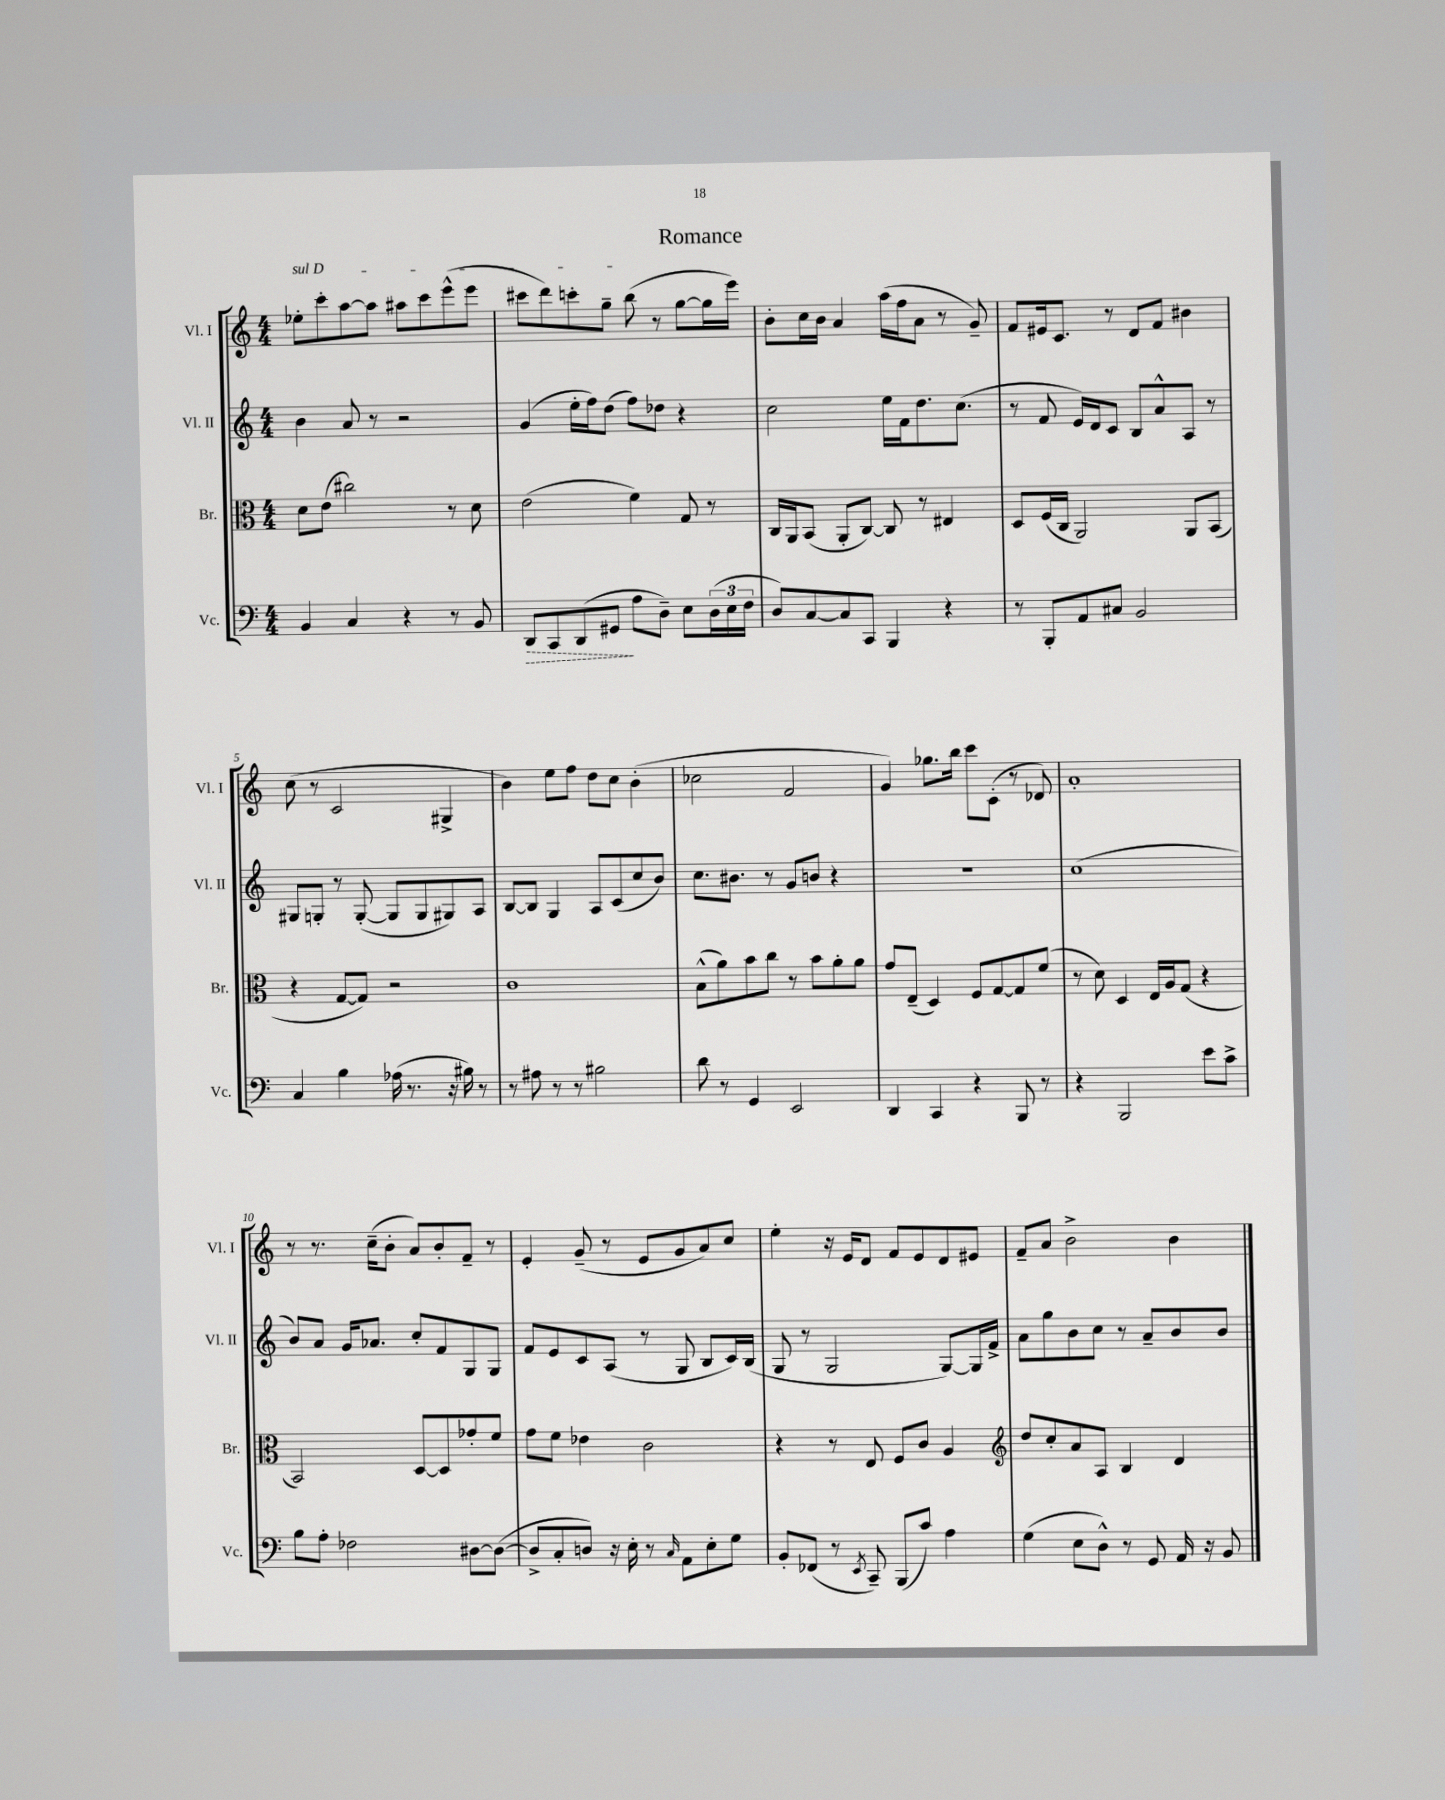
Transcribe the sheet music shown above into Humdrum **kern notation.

**kern	**dynam	**kern	**kern	**kern
*part4	*part4	*part3	*part2	*part1
*staff4	*staff4	*staff3	*staff2	*staff1
*I"Vc.	*	*I"Br.	*I"Vl. II	*I"Vl. I
*I'Vc.	*	*I'Br.	*I'Vl. II	*I'Vl. I
*clefF4	*	*clefC3	*clefG2	*clefG2
*k[]	*	*k[]	*k[]	*k[]
*M4/4	*	*M4/4	*M4/4	*M4/4
=1	=1	=1	=1	=1
!	!	!	!	!LO:TX:a:i:t=sul D
4BB/	.	8d\L	4b\	8ee-X'\L
.	.	(8e\J	.	8ccc'\
4C/	.	2cc#X\)	8a/	[8aa\
.	.	.	8r	8aa\J]
4r	.	.	2r	8aa#X\L
.	.	.	.	8ccc\
8r	.	8r	.	(8eee^^\
8BB/	.	8d\	.	8eee\J
=2	=2	=2	=2	=2
!	!LO:HP:b	!	!	!
8DD/L	>	(2e\	(4g/	8ccc#X\L
8CC/	.	.	.	8ddd\)
(8DD/	.	.	16ee'\LL	8cccn'\
.	.	.	16ff\J)	.
8GG#X/J	.	.	(8dd\J	8gg~\J
8A\L	]	4f\)	8ff\L)	(8bb\
8D~\J)	.	.	8dd-X\J	8r
8E\L	.	8G/	4r	[8gg\L
(24D\L	.	8r	.	16gg\L]
24E\	.	.	.	.
.	.	.	.	16eee\JJ)
24F\JJ	.	.	.	.
=3	=3	=3	=3	=3
8D/L)	.	16C/LL	2cc\	8b'\L
.	.	16AA/J	.	.
[8C/	.	(8BB/J	.	16cc\L
.	.	.	.	16b\JJ
8C/]	.	8AA'/L	.	4a/
8CC/J	.	[8C/J)	.	.
4BBB/	.	8C/]	16ee\LL	(16aa\LL
.	.	.	16f\J	16ff\J
.	.	8r	8.dd\	8a\J
4r	.	4E#X/	.	8r
.	.	.	(8.cc\J	.
.	.	.	.	8g~/)
=4	=4	=4	=4	=4
8r	.	8D/L	8r	8f/L
8BBB'/L	.	(16F/L	8f/	16e#X/k
.	.	16C/JJ	.	8.c/J
8AA/	.	2AA/)	16e/LL)	.
.	.	.	16d/J	.
8C#X/J	.	.	8c/J	8r
2BB/	.	.	8B/L	8d/L
.	.	.	8a^^/	8f/J
.	.	8AA/L	8A/J	4b#X\
.	.	(8BB/J	8r	.
!!LO:LB:g=z
=5	=5	=5	=5	=5
4C/	.	4r	8G#X/L	(8cc\
.	.	.	8Gn'/J	8r
4B\	.	[8G/L	8r	2c/
.	.	8G/J])	([8G'/	.
(16A-X\	.	2r	8G/L]	.
8.r	.	.	.	.
.	.	.	8G/	.
16r	.	.	8G#X/)	4G#X^/
16B#X\)	.	.	.	.
8r	.	.	8A/J	.
=6	=6	=6	=6	=6
8r	.	1c	[8B/L	4b\)
8A#X\	.	.	8B/J]	.
8r	.	.	4G/	8ee\L
8r	.	.	.	8ff\J
2B#X\	.	.	8A/L	8dd\L
.	.	.	(8c/	8cc\J
.	.	.	8cc/	(4b'\
.	.	.	8b/J)	.
=7	=7	=7	=7	=7
8d\	.	(8B^^\L	8.cc\L	2cc-X\
8r	.	8a\)	.	.
.	.	.	8.b#X\J	.
4GG/	.	8b\	.	.
.	.	8cc\J	8r	.
2EE/	.	8r	8g/L	2f/
.	.	8b\L	8bn/J	.
.	.	8a'\	4r	.
.	.	8a\J	.	.
=8	=8	=8	=8	=8
4DD/	.	8g/L	1r	4g/)
.	.	(8E~/J	.	.
4CC/	.	4D/)	.	8.gg-X\L
.	.	.	.	16bb\Jk
4r	.	8F/L	.	8ccc\L
.	.	[8G/	.	(8c'\J
8BBB/	.	8G/]	.	8r
8r	.	(8f/J	.	8d-X/)
=9	=9	=9	=9	=9
4r	.	8r	(1cc	1a'
.	.	8d\)	.	.
2BBB/	.	4D/	.	.
.	.	16E/LL	.	.
.	.	16A/J	.	.
.	.	(8G/J	.	.
8e\L	.	4r	.	.
8c^\J	.	.	.	.
!!LO:LB:g=z
=10	=10	=10	=10	=10
8B\L	.	2BB/)	8b/L)	8r
8A'\J	.	.	8a/J	8.r
2F-X\	.	.	16g/KL	.
.	.	.	8.a-X/J	(16cc~\KL
.	.	.	.	8b'\J
.	.	[8D/L	8cc'/L	8a/L)
.	.	8D/]	8f/	8b'/
[8D#X\L	.	8g-X'/	8G/	8f~/J
(8D#\J_	.	8f/J	8G/J	8r
=11	=11	=11	=11	=11
8D#^/L]	.	8g\L	8f/L	4e'/
8C'/	.	8f\J	8e/	.
8Dn/J)	.	4e-X\	8c/	(8g~/
16r	.	.	(8A/J	8r
16E'\	.	.	.	.
8r	.	2c\	8r	8e/L
16qqC/	.	.	.	.
8AA\L	.	.	8G/	8g/
8E'\	.	.	8B/L	8a/)
8G\J	.	.	16c/L)	8cc/J
.	.	.	(16B/JJ	.
=12	=12	=12	=12	=12
8BB'/L	.	4r	8G/	4ee'\
(8FF-X/J	.	.	8r	.
8r	.	8r	2G/	16r
.	.	.	.	16e/KL
8qEE/	.	.	.	.
8CC~/)	.	8E/	.	8d/J
(8BBB/L	.	8F/L	.	8f/L
8c/J)	.	8c/J	.	8e/
4A\	.	4A/	[8G/L)	8d/
.	.	.	16G/L]	8e#X/J
.	.	.	16f^/JJ	.
=13	=13	=13	=13	=13
*	*	*clefG2	*	*
(4G\	.	8dd/L	8a\L	8f~/L
.	.	8cc'/	8gg\	8a/J
8E\L	.	8a/	8b\	2b^\
8D^^\J)	.	8A/J	8cc\J	.
8r	.	4B/	8r	.
8GG/	.	.	8a~/L	.
16AA/	.	4d/	8b/	4b\
16r	.	.	.	.
8BB/	.	.	8b/J	.
==	==	==	==	==
*-	*-	*-	*-	*-
